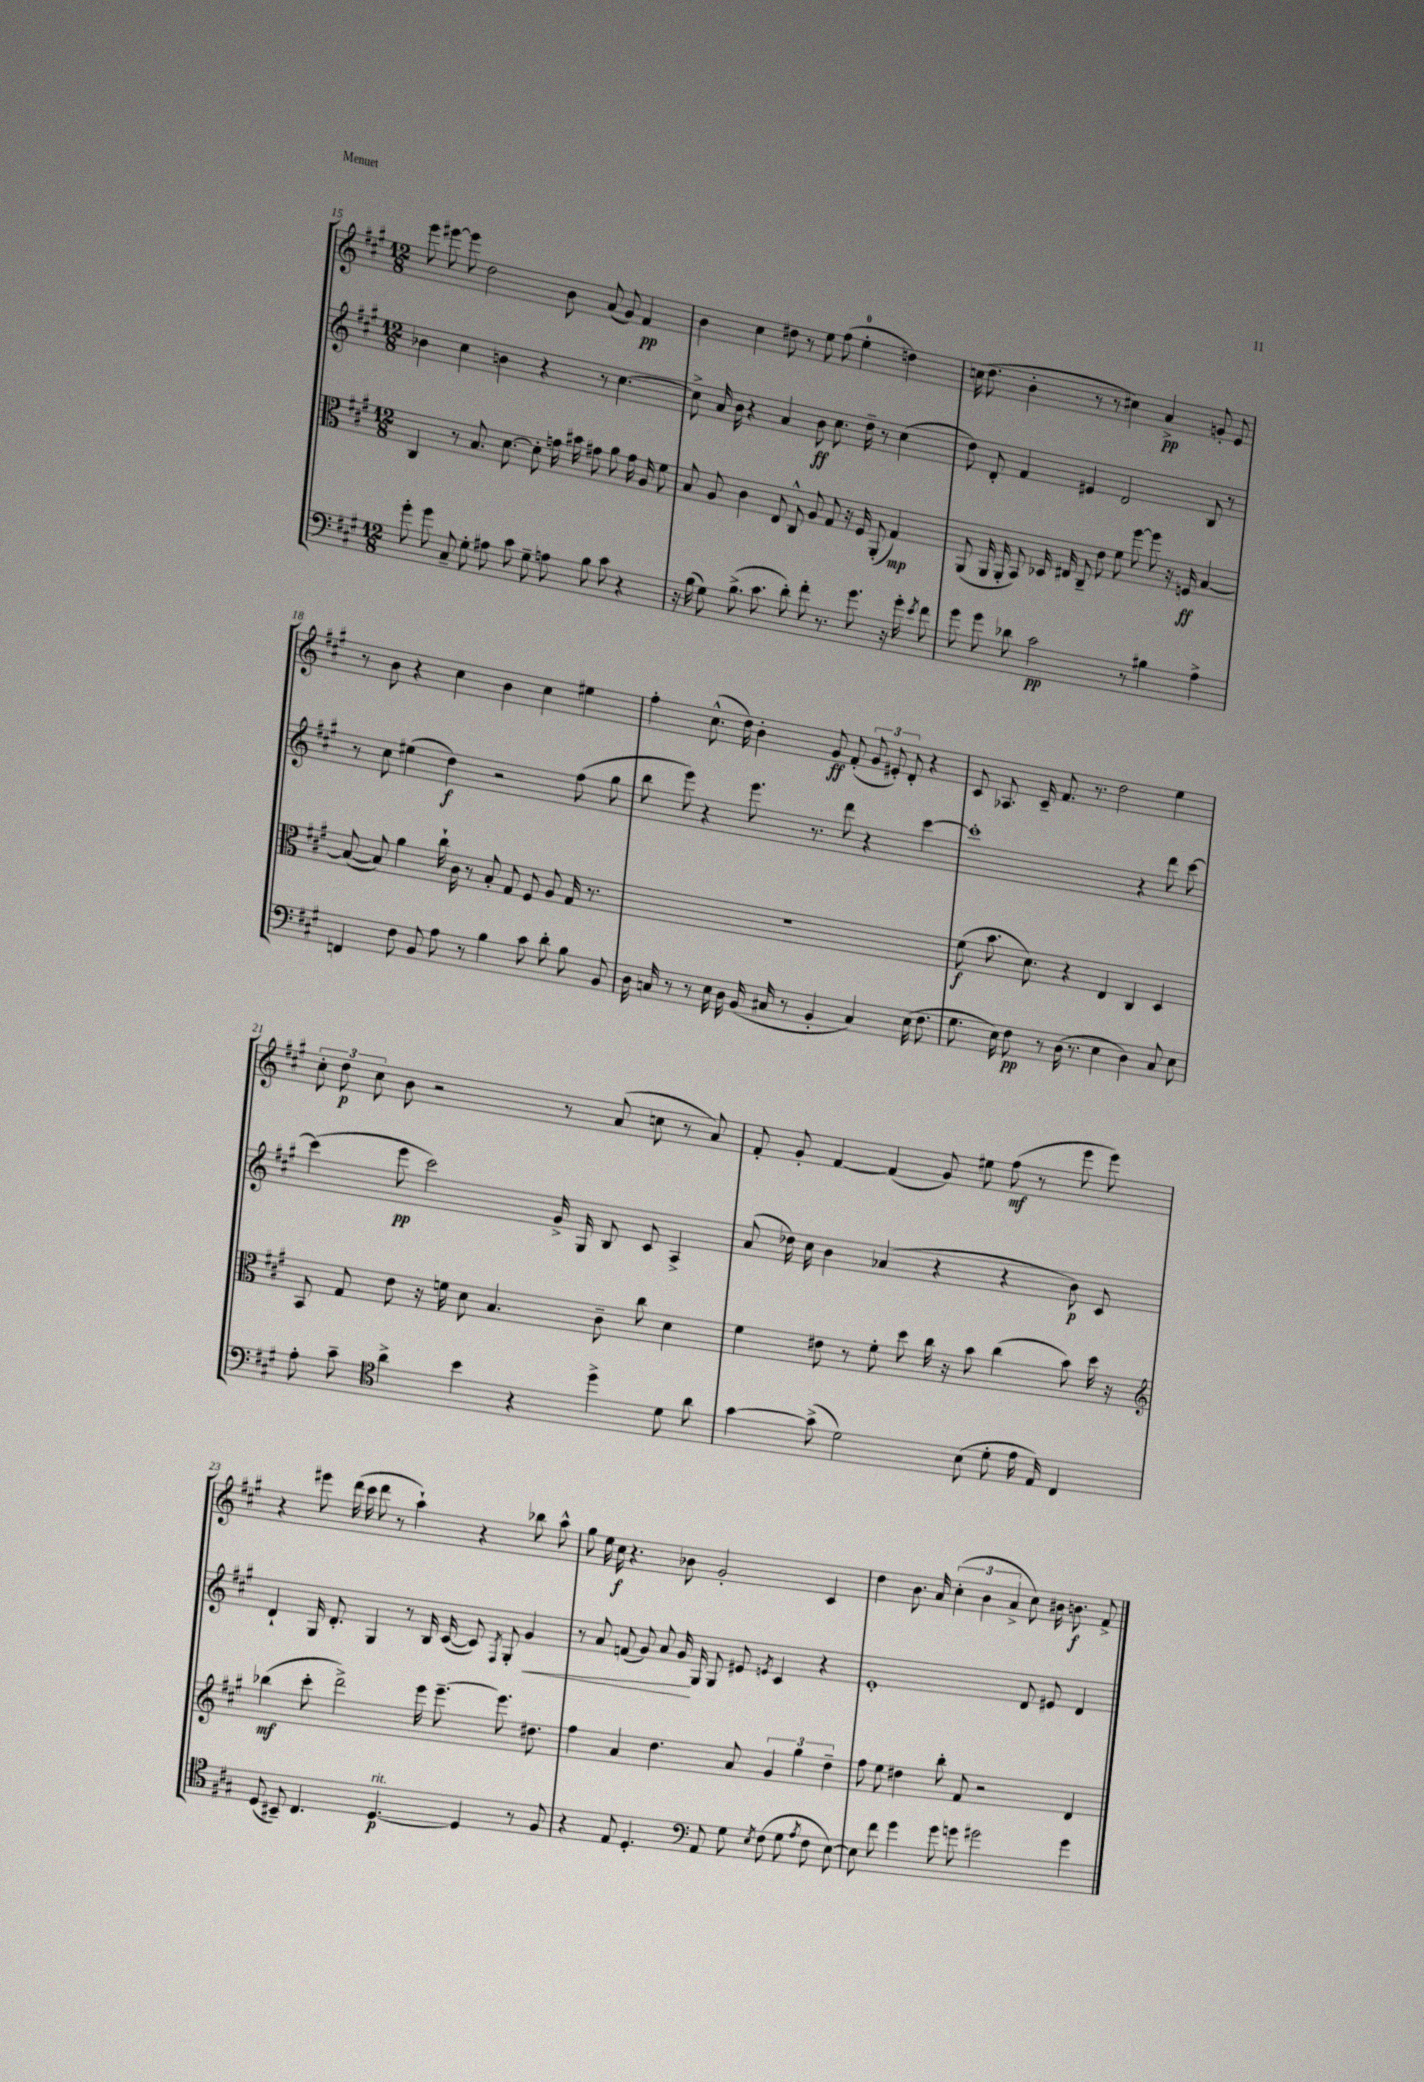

**kern	**kern	**kern	**kern
*staff4	*staff3	*staff2	*staff1
*clefF4	*clefC3	*clefG2	*clefG2
*k[f#c#g#]	*k[f#c#g#]	*k[f#c#g#]	*k[f#c#g#]
*M12/8	*M12/8	*M12/8	*M12/8
8g#'\	4C#/	4b-\	8eee\
8g#\	.	.	[8eee#\
8C#~/	8r	4cc#\	8eee#\]
8G#'\	8.B/	.	2dd\
8A#\	.	4b\	.
.	[8.d\	.	.
8c#\	.	.	.
8G#~\	8d'\]	4r	.
8A\	16g\	.	8b\
.	16b#\	.	.
8B\	8g#\	8r	(8a/
8c#\	8a\	[4.cc#\	8g#/)
4r	16g#\	.	4f#/
.	16A/	.	.
.	8f#\	.	.
=	=	=	=
16r	8B/	8cc#^\]	4b\
(16B\	.	.	.
8G#\)	8A/	16a/	.
.	.	16b\	.
(8.B^\	4c#\	4r	4cc#\
8.c#\	.	.	.
.	8E/	4a/	8dd#\
8d'\)	8C#^^/	.	8r
8f#'\	8A/	8b\	8ee\
8.r	8G#/	8.cc#\	(8ff#\
.	16r	.	4ee'\
8.g#\	16F#/	16dd~\	.
.	(8AA'/	8r	.
16r	4G#/)	(4cc#\	4dd\)
16g#'\	.	.	.
8qe/	.	.	.
8f#\	.	.	.
=	=	=	=
8g#\	(8AA/	8dd\)	(16cc\
.	.	.	8.dd\
8g#\	16AA/	8d'/	.
.	16AA'/	.	.
8d-\	8BB/)	4f#/	4b'\
2c#\	16D-/	.	.
.	16E#/	.	.
.	8C#~/	4e#/	8r
.	8e\	.	8r
.	8f#\	2d/	4cc#\)
8r	[8ff#\	.	.
4B#\	8ff#\]	.	4a^/
.	16r	.	.
.	16F/	.	.
4A^\	[4B/	8B/	8g'/
.	.	8r	8e/
=	=	=	=
4FF/	(8B/_	8r	8r
.	8B/])	8cc#\	8b\
8F#\	4a\	(4ee#\	4r
8BB/	.	.	.
8A\	16cc#`\	4dd\)	4cc#\
.	16c#\	.	.
8r	8r	.	.
4B\	8B'/	2r	4b\
.	8G#/	.	.
8c#\	8F#/	.	4cc#\
8d'\	8A/	.	.
8B\	16G#/	(8ff#\	4ee#\
.	8.r	.	.
8BB/	.	8gg#\	.
=	=	=	=
16D\	1.r	8bb\	4ff#'\
16C/	.	.	.
8r	.	8eee\)	.
8r	.	4r	(8.cc#^^\
16E\	.	.	.
16D\	.	.	16dd\)
(16BB/	.	8.eee\	4b'\
16C#/	.	.	.
8r	.	.	.
.	.	8.r	.
4BB'/	.	.	8g#/
.	.	8ddd\	(8f#'/
4C#/)	.	4r	12g#/
.	.	.	12e#'/)
.	.	.	12d'/
(16E\	.	[4ccc#\	4r
8.F#\	.	.	.
=	=	=	=
8.G#\	(8f#\	1ccc#']	8c#/
.	8.b\	.	8.A-/
16E\)	.	.	.
8F#\	.	.	.
.	8.d\)	.	16c#~/
8r	.	.	8.f#/
(16D\	4r	.	.
8.r	.	.	8.r
4E\	4E/	.	2dd\
4D\)	4C#/	4r	.
8C#/	4D/	8ddd\	4ee\
8E\	.	[8ccc#\	.
=	=	=	=
8A'\	8BB/	(4ccc#\]	12cc#'\
.	.	.	12dd\
8c#~\	8G#/	.	.
.	.	.	12cc#\
*clefC4	*	*	*
4a^\	8e\	8eee\	8b\
.	16r	2ccc#\)	2r
.	16f\	.	.
4b\	8d\	.	.
.	4.B/	.	.
4r	.	.	.
.	.	16g#^/	8r
.	.	16G#/	.
4dd^\	8c#~\	8B/	(8a/
.	8cc#\	8c#/	8cc\
8d\	4d\	4A^/	8r
8a\	.	.	8a/)
=	=	=	=
[4g#\	4f#\	(8a/	8f#'/
.	.	16dd-\)	8g#'/
.	.	16cc#\	.
(8g#^\]	8e#\	4b\	[4f#/
2d\)	8r	.	.
.	8f#'\	(4a-/	(4f#/]
.	8dd\	.	.
.	16cc#\	4r	8g#/)
.	16r	.	.
(8B\	8b\	.	8ee#\
8d'\	(4cc#\	4r	(8ff#\
16e\	.	.	8r
16E/)	.	.	.
4C#/	8b\)	8b\)	8eee\
.	16dd\	8c#/	8eee\)
.	16r	.	.
=	=	=	=
*	*clefG2	*	*
(8D/	(4bb-\	4d`/	4r
8BB#~/)	.	.	.
4.C#/	8ccc#'\	16G#/	8eee#\
.	.	8.d'/	.
.	2ddd^\)	.	(16ddd\
.	.	.	16ccc#\
.	.	4G#/	8ddd\
[4.D/	.	.	8r
.	.	8r	4aa`\)
.	16eee\	16B/	.
.	[8.eee~\	([16c#/	.
4D/]	.	8c#/])	4r
.	.	8qF#/	.
.	8.eee\]	8G#'/	.
8r	.	4g#/	8bb-\
.	8.dd#\	.	.
8F#/	.	.	8aa^^\
=	=	=	=
4r	4ff#\	8r	8gg#\
.	.	8a/	16ee\
.	.	.	16cc#\
8E/	4a/	(8f/	4.r
4.D'/	.	8g#/)	.
.	4.dd\	8a/	.
.	.	16g#/	8b-\
.	.	16G#/	.
*clefF4	*	*	*
8AA/	.	8G#/	2g#'/
8G#\	8a/	8e#/	.
8qE/	.	8qe/	.
(8F#\	6g#/	4c#/	.
8G#\	.	.	.
.	6gg#\	.	.
8qA/	.	.	.
8F#\	.	4r	4c#/
.	6dd~\	.	.
[8E\)	.	.	.
=	=	=	=
8E\]	8ff#\	1e'	4dd\
8f#\	8ee\	.	.
4g#\	4dd#\	.	8.b\
.	.	.	16a/
8g#\	8bb'\	.	(6cc#'\
8g\	8f#/	.	.
.	.	.	6b\
2g#\	2r	.	.
.	.	.	6a^/
.	.	8d/	8cc#\)
.	.	8e#/	16b#\
.	.	.	8.b\
4g#\	4d/	4d/	.
.	.	.	8f#^/
==	==	==	==
*-	*-	*-	*-
